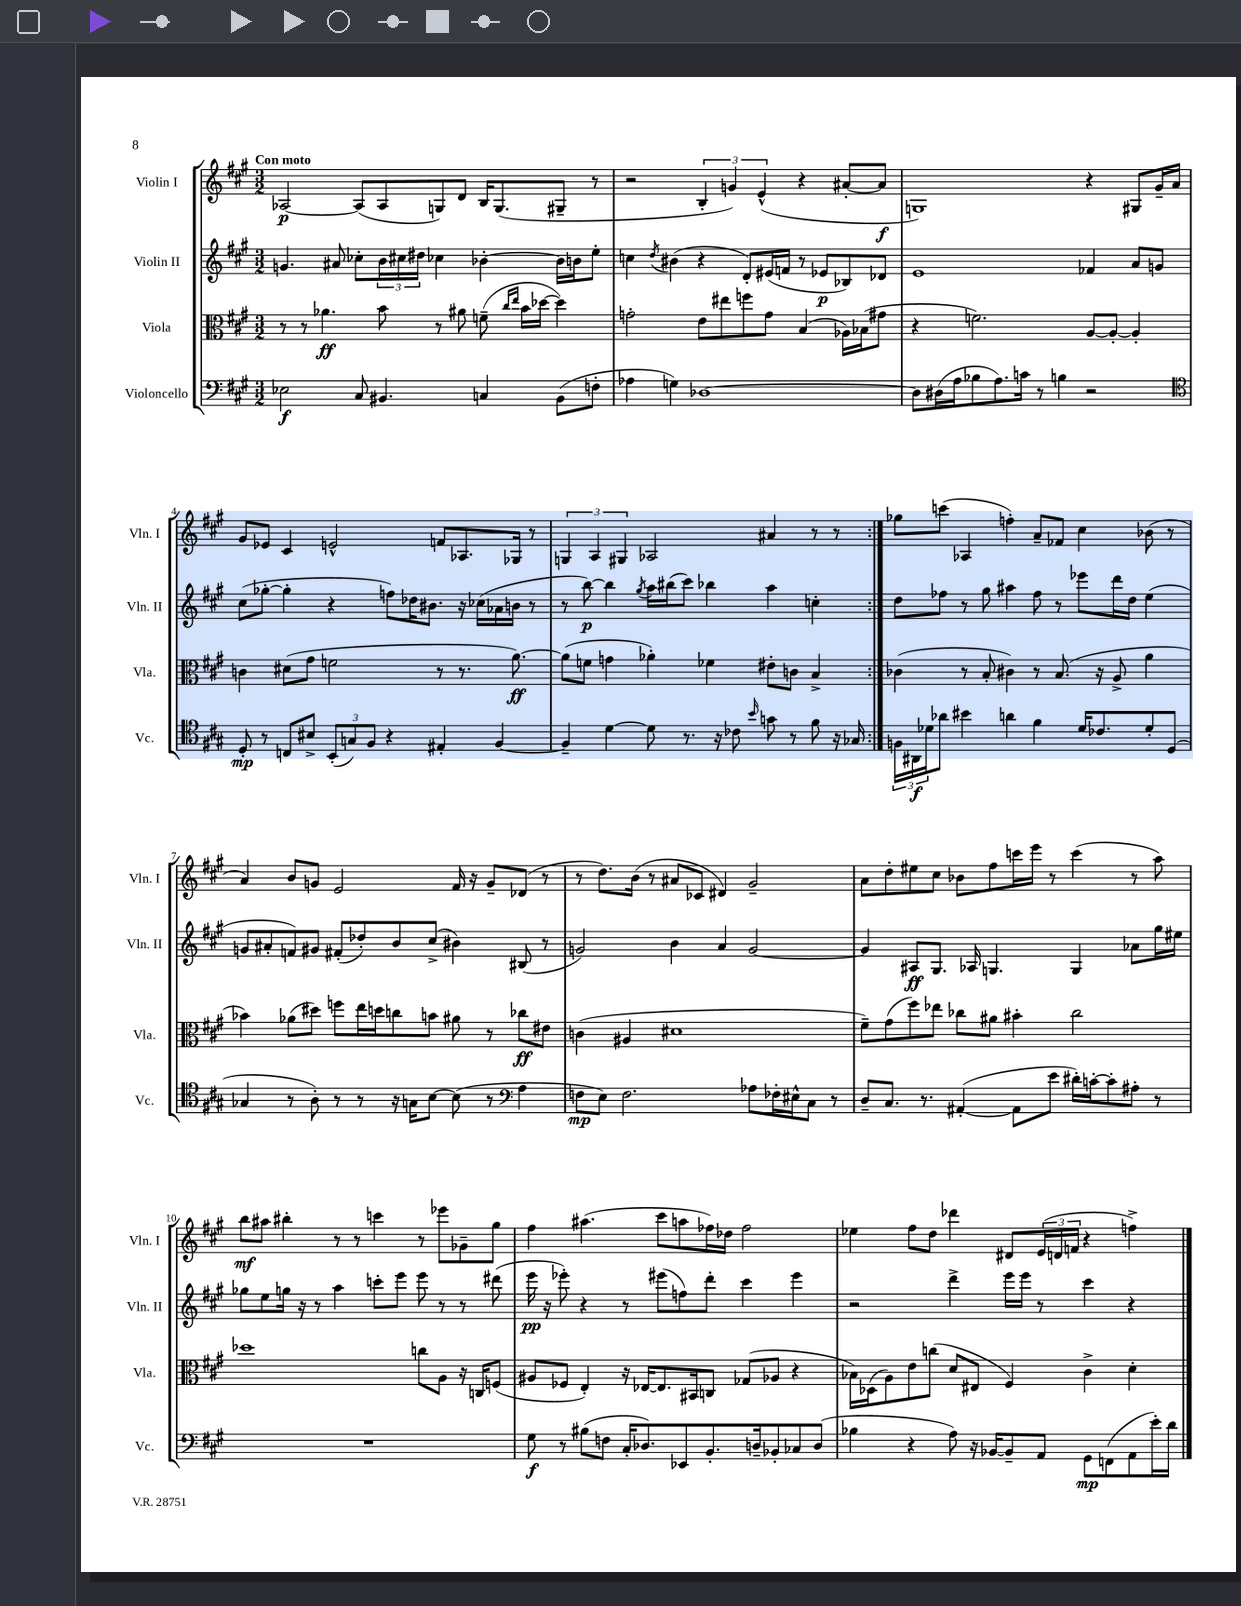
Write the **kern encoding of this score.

**kern	**kern	**kern	**kern
*staff4	*staff3	*staff2	*staff1
*clefF4	*clefC3	*clefG2	*clefG2
*k[f#c#g#]	*k[f#c#g#]	*k[f#c#g#]	*k[f#c#g#]
*M3/2	*M3/2	*M3/2	*M3/2
2E-	8r	4.g	[2A-
.	8r	.	.
.	4.a-	.	.
.	.	8a#	.
8C#	.	8cc-'	(8A-]
4.BB#	8b	24b	8A-
.	.	24cc#	.
.	.	24dd#	.
.	8r	4cc-	8G)
.	8a#	.	8d
4C	(8f~	[4b-'	16B
.	.	.	(8.G
.	16qqcc#	.	.
.	16qqee	.	.
.	16b	.	.
.	[16dd-	.	.
(8BB#	4dd-])	16b-]	8G#~
.	.	16b	.
8F'	.	8ee'	8r
=	=	=	=
4A-	2g'	4cc	2r
.	.	8qdd	.
4G)	.	(4b#	.
[1D-	8e	4r	6B'
.	8ee#	.	.
.	.	.	6g)
.	8ff	8d')	.
.	.	.	(6e^^
.	8g	(16e#	.
.	.	16f	.
.	(4B	8r	4r
.	.	8e-	.
.	16A-)	8B-)	[8a#'
.	(16B-	.	.
.	8g#	8d-	8a#]
=	=	=	=
8D-]	4r	1e	1G)
(16D#	.	.	.
16A	.	.	.
8B-	2.f)	.	.
8.A)	.	.	.
16c	.	.	.
8r	.	.	.
4B	.	.	.
2r	[8A	4f-	4r
.	8A'_	.	.
.	4A']	8a	8G#
.	.	8g	16g#~
.	.	.	16a
=	=	=	=
*clefC4	*	*	*
8D'	4c	(8cc#	8g#
8r	.	[8gg-'	8e-
8C	(8d#	4gg-']	4c#
8B#^	8g#	.	.
(12BB'	2f	4r	2e^^
12G)	.	.	.
12F#	.	.	.
4r	.	8ff)	.
.	.	16dd-	.
.	.	8.b#	.
4E#'	8r	.	8f
.	8.r	16r	8.A-
.	.	(16cc-	.
[4F#	.	16a-	.
.	[8.a)	16b	16G-
.	.	8r	8r
=	=	=	=
4F#~]	(8a]	8r	6G
.	8f	[8bb)	.
.	.	.	6A
[4d	4g	4bb]	.
.	.	.	6G#
.	.	8qgg#	.
8d]	4a-')	16aa	2A-
.	.	(16bb#	.
8.r	.	8ccc#)	.
.	4f-	4bb-	.
16r	.	.	.
8c-	.	.	.
16qqb	.	.	.
8g	8e#'	4aa	4a#
8r	8c	.	.
8f#	4B^	4cc'	8r
16r	.	.	8r
16G-	.	.	.
=:|!	=:|!	=:|!	=:|!
24F	(4c-	8dd	8gg-
24AA#	.	.	.
24d-	.	.	.
8a-	.	8ff-	(8ccc
4b#	8r	8r	4A-
.	8B'	8gg#	.
4a	4c#)	4aa#	4ff')
4f#	8r	8ff-	8a~
.	(8.B	8r	8f-
16d-	.	8eee-	4cc#
8.c-	16r	.	.
.	8A^	16ddd	.
.	.	16dd	.
8d-'	4a	(4ee	(8b-
(8D	.	.	8r
=	=	=	=
4G-	4b-)	8g	4a)
.	.	8a#'	.
8r	(8a-	8f)	8b
8A')	8dd#)	8g#	8g
8r	8ff	(8f#'	2e
8r	16ee	8dd-')	.
.	16dd	.	.
16r	8cc	8b	.
16G	.	.	.
[8B	8b	(8cc#^	.
(8B]	8a#	4b#)	16f#
.	.	.	16r
8r	8r	.	8g~
*clefF4	*	*	*
4A	8cc-	(8B#	(8d-
.	8e#	8r	8r
=	=	=	=
8F	(4c	2g)	8r
8E)	.	.	8.dd)
2.F	4A#	.	.
.	.	.	(16b
.	.	.	8r
.	1d#	4b	8a#
.	.	.	8c-
.	.	4a	4d#)
8A-	.	[2g	2g#~
16F-'	.	.	.
16E#^^	.	.	.
8C#	.	.	.
8r	.	.	.
=	=	=	=
8D~	8f#~)	4g]	8a
8.C#	(8g#	.	8dd'
.	8ff#)	8A#	8ee#
8.r	.	.	.
.	8ee-	8.G#	8cc#
([4AA#'	8cc-	.	8b-
.	.	16A-	.
.	8a#	4.G	8ff#
8AA#]	4b#'	.	16ccc
.	.	.	16eee
8e	.	.	8r
16d#')	2cc-	4G	(4ccc
[16c'	.	.	.
8c']	.	.	.
8A#'	.	8a-	8r
8r	.	16gg#	8aa)
.	.	16ee#	.
=	=	=	=
1.r	1dd-	8gg-	8bb
.	.	8ee	8aa#
.	.	16gg	4bb#'
.	.	16r	.
.	.	8r	.
.	.	4aa	8r
.	.	.	8r
.	.	8ccc'	4ccc
.	.	8eee	.
.	8cc	8eee	8r
.	8A	8r	8eee-
.	16r	8r	8g-~
.	16C	.	.
.	(8F	(8ddd#	8gg#
=	=	=	=
8G#	8A#	16eee	4ff#
.	.	16r	.
8r	8F-	8eee-')	.
(8B#	4E')	4r	(4.aa#
8F	.	.	.
16C#'	16r	8r	.
8.D-)	[16E-	.	.
.	8.E-]	(8eee#	8ccc#
8EE-	.	8ff)	8aa
.	16BB#	.	.
8.BB'	8C	8ddd'	16ff-)
.	.	.	16dd-
.	(8G-	4ccc#	2ff-
16D~	.	.	.
8BB-'	8A-	.	.
8C-	4r	4eee#	.
(8D	.	.	.
=	=	=	=
4B-	16B-)	2r	4ee-
.	(16D-	.	.
.	8A)	.	.
4r	8e	.	8ff#
.	(8cc	.	8dd
8A)	8d	4ddd^	4ddd-
16r	8E#	.	.
[16BB-	.	.	.
8BB-~]	4F#)	16eee	8d#
.	.	16eee	.
8AA	.	8r	(24e
.	.	.	24d
.	.	.	24f
8GG#	4c#^	4ccc#	4r
(8FF	.	.	.
8AA	4d'	4r	4ff^)
16e')	.	.	.
16d	.	.	.
==	==	==	==
*-	*-	*-	*-
